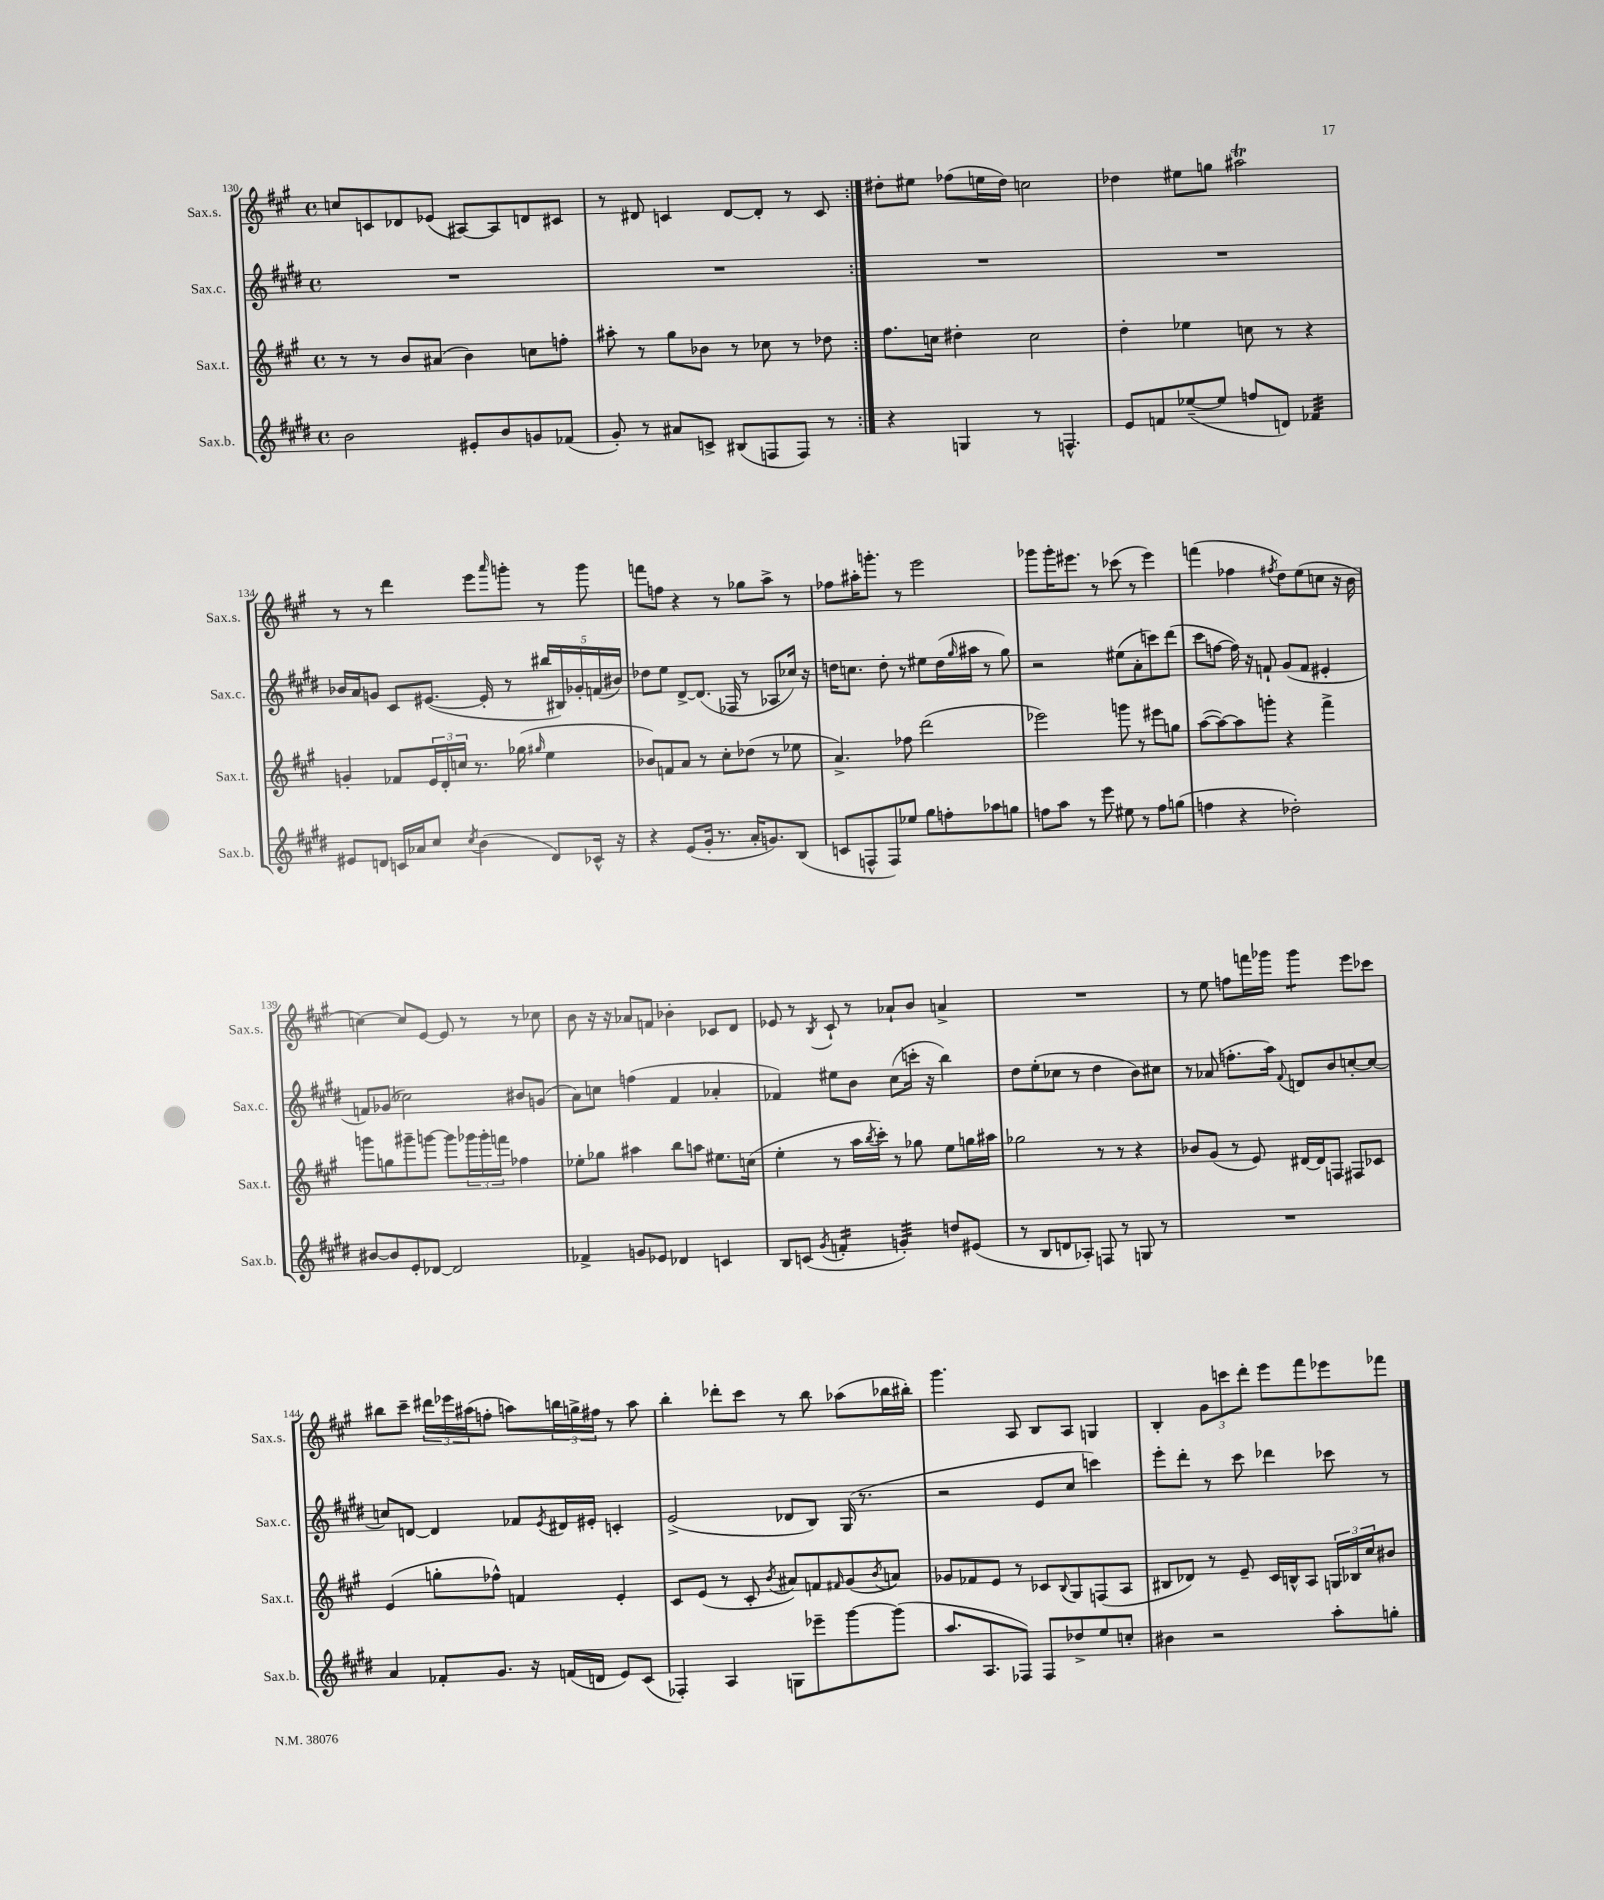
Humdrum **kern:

**kern	**kern	**kern	**kern
*staff4	*staff3	*staff2	*staff1
*clefG2	*clefG2	*clefG2	*clefG2
*k[f#c#g#d#]	*k[f#c#g#]	*k[f#c#g#d#]	*k[f#c#g#]
*M4/4	*M4/4	*M4/4	*M4/4
*met(c)	*met(c)	*met(c)	*met(c)
2b	8r	1r	8cc
.	8r	.	8c
.	8b	.	8d-
.	(8a#	.	(8e-
8e#'	4b)	.	[8A#)
8b	.	.	8A#]
8g	8cc	.	8d
(8f-	8ff'	.	8c#
=	=	=	=
8g#')	8aa#'	1r	8r
8r	8r	.	8d#
8a#	8gg#	.	4c
8c^	8b-	.	.
(8B#	8r	.	[8d#
8F	8cc-	.	8d#']
8F)	8r	.	8r
8r	8dd-	.	8c
=:|!	=:|!	=:|!	=:|!
4r	8.ff#	1r	8dd#'
.	.	.	8ee#
.	16cc	.	.
4G	4dd#'	.	(8ff-
.	.	.	16ee
.	.	.	16dd#)
8r	2cc	.	2cc
4.F^^	.	.	.
=	=	=	=
8e	4dd'	1r	4dd-
8f	.	.	.
([8ee-~	4ee-	.	8ee#
8ee-]	.	.	8gg
8ff	8cc	.	2aa#
8d)	8r	.	.
4f-	4r	.	.
=	=	=	=
8e#	4g'	16b-	8r
.	.	16a	.
8d	.	8g	8r
16c	8f-	8c#	4ddd
16a-	.	.	.
8cc#	24e	([8.e#	.
.	24d'	.	.
.	24cc	.	.
8qcc#	.	.	.
(4b	8.r	.	8eee
.	.	16e#']	.
.	.	.	16qqaaa
.	.	8r	8ggg'
.	(16gg-	.	.
.	16qqgg#	.	.
8d)	4ee	20bb#	8r
.	.	20B#)	.
.	.	20g-'	.
16c-^^	.	.	8ggg
.	.	(20f	.
16r	.	.	.
.	.	20b#)	.
=	=	=	=
4r	8b-)	8dd-	8fff
.	8f	8ee	8ff
(8e	8a	[8d#^	4r
16g#'	8r	(8.d#]	.
8.r	.	.	.
.	8cc#'	.	8r
.	.	16F-	.
16a'	(8dd-	8r	8gg-
8.g)	.	.	.
.	8r	8A-	8aa^
(8B	8ee-	16cc-)	8r
.	.	16r	.
=	=	=	=
8c	4.a^)	16dd	8ff-
.	.	8.cc	.
8F^^	.	.	16aa#'
.	.	.	8.ggg'
8F)	.	8dd'	.
8ee-	8ff-	8r	8r
8gg#	(2ddd	8ee#	2eee
8ff'	.	(16dd	.
.	.	16qqgg#	.
.	.	16aa#	.
8aa-	.	8r	.
8gg	.	8gg#)	.
=	=	=	=
8ff	2eee-)	2r	8ggg-
8aa	.	.	16ggg-'
.	.	.	8.eee#
8r	.	.	.
8eee	.	.	8r
8ee#	8ggg	(8ee#	(8ccc-
8r	8r	8a'	8r
8ff	8eee#	8ccc)	4eee#)
(8gg	8gg	(8ddd#	.
=	=	=	=
4ff	([8aa	8ccc#	(4fff
.	8aa_)	[8ff	.
4r	8aa]	16ff])	4ff-
.	.	16r	.
.	8ggg'	8f`	.
.	.	.	8qff#
2dd-')	4r	(8g#	8dd)
.	.	8f	(8ee
.	4fff#^	4e#'	8cc
.	.	.	16r
.	.	.	16b
=	=	=	=
[8b#	8ggg	8f)	[4cc)
8b#]	8gg	(8g-	.
8e'	8ggg#~	2cc-)	8cc]
[8d-	[8ggg	.	[8e
2d-]	8ggg]	.	8e]
.	24ggg-	.	8r
.	24ggg-'	.	.
.	24fff	.	.
.	4ff-	8b#	8r
.	.	(8g	8cc-
=	=	=	=
4f-^	8ee-'	8a)	8b
.	8gg-	8cc	16r
.	.	.	16r
8g	4aa#	(4ff	8a-
8e-	.	.	8f
4d-	8bb	4f#	4b-'
.	8aa	.	.
4c	8.ee#	4a-'	8c-
.	.	.	8d
.	(16cc	.	.
=	=	=	=
8B	4ee'	4f-)	8e-
(8c	.	.	8r
8qg#	.	.	8qB
4f'	8r	8ee#	8c#`
.	16aa	8b	8r
.	8qbb	.	.
.	16ccc#')	.	.
4g')	8r	(8cc#	8a-`
.	8gg-	16ccc'	8b
.	.	16r	.
8dd	8ee	4bb)	4a^
(8e#	16gg	.	.
.	16aa#	.	.
=	=	=	=
8r	2gg-	8dd#	1r
8B	.	(8ee'	.
8d	.	8cc-	.
8A-')	.	8r	.
8F	8r	4dd#	.
8r	8r	.	.
8G	4r	8b)	.
8r	.	8cc#	.
=	=	=	=
1r	8b-	8r	8r
.	(8g#	(8a-	8ee
.	8r	8.ff'	8ff
.	8e)	.	16fff
.	.	16aa)	16ggg-
.	.	8qqf#	.
.	[16d#	8d	4ggg-
.	16d#]	.	.
.	8F	8b	.
.	8F#	[8cc'	8eee
.	8c-	8cc_	8ccc-
=	=	=	=
4a	(4e	8cc]	8bb#
.	.	[8d	8ccc#~
8f-'	8gg'	4d]	24ddd#
.	.	.	24eee-
.	.	.	(24aa#
8.g#	8ff-^^)	.	8ff'
.	4f	8f-	8aa)
16r	.	.	.
.	.	8qe	.
(16f	.	16d#	24bb
.	.	.	24gg^
16d	.	16e#'	.
.	.	.	24ff#
8e)	4e'	4c'	8r
(8c#	.	.	8aa
=	=	=	=
4F-')	8c#	(2e^	4bb'
.	(8e	.	.
4A	8r	.	8ddd-'
.	8c#'	.	8ccc#
.	8qb	.	.
8G	8a#)	8d-	8r
8eee-~	8f	8B)	8bb
.	16qqf#	.	.
[8ggg#	(8g#	(16G#	(8aa-
.	.	8.r	.
.	8qb	.	.
(8ggg#]	8a)	.	16bb-
.	.	.	16bb#')
=	=	=	=
8.aa	8g-	2r	4.ggg#
.	8f-	.	.
8.A	.	.	.
.	8e	.	.
8F-)	8r	.	8A
8F-	8c-	8e	8B
.	8qqB	.	.
8dd-^	8G#	8cc#	8A
8ee	(8F	4ccc)	4G
8cc'	8A	.	.
=	=	=	=
4b#	8B#	8eee'	4B'
.	8d-)	8ddd#'	.
2r	8r	8r	12g#
.	.	.	12ccc
.	8e~	8ccc#	.
.	.	.	12ddd'
.	16c#	4ddd-	8eee
.	16B^^	.	.
.	8A	.	8fff#
8aa'	24G	8ccc-	8eee-
.	24B-	.	.
.	24cc#	.	.
8gg'	8b#	8r	8fff-
==	==	==	==
*-	*-	*-	*-
